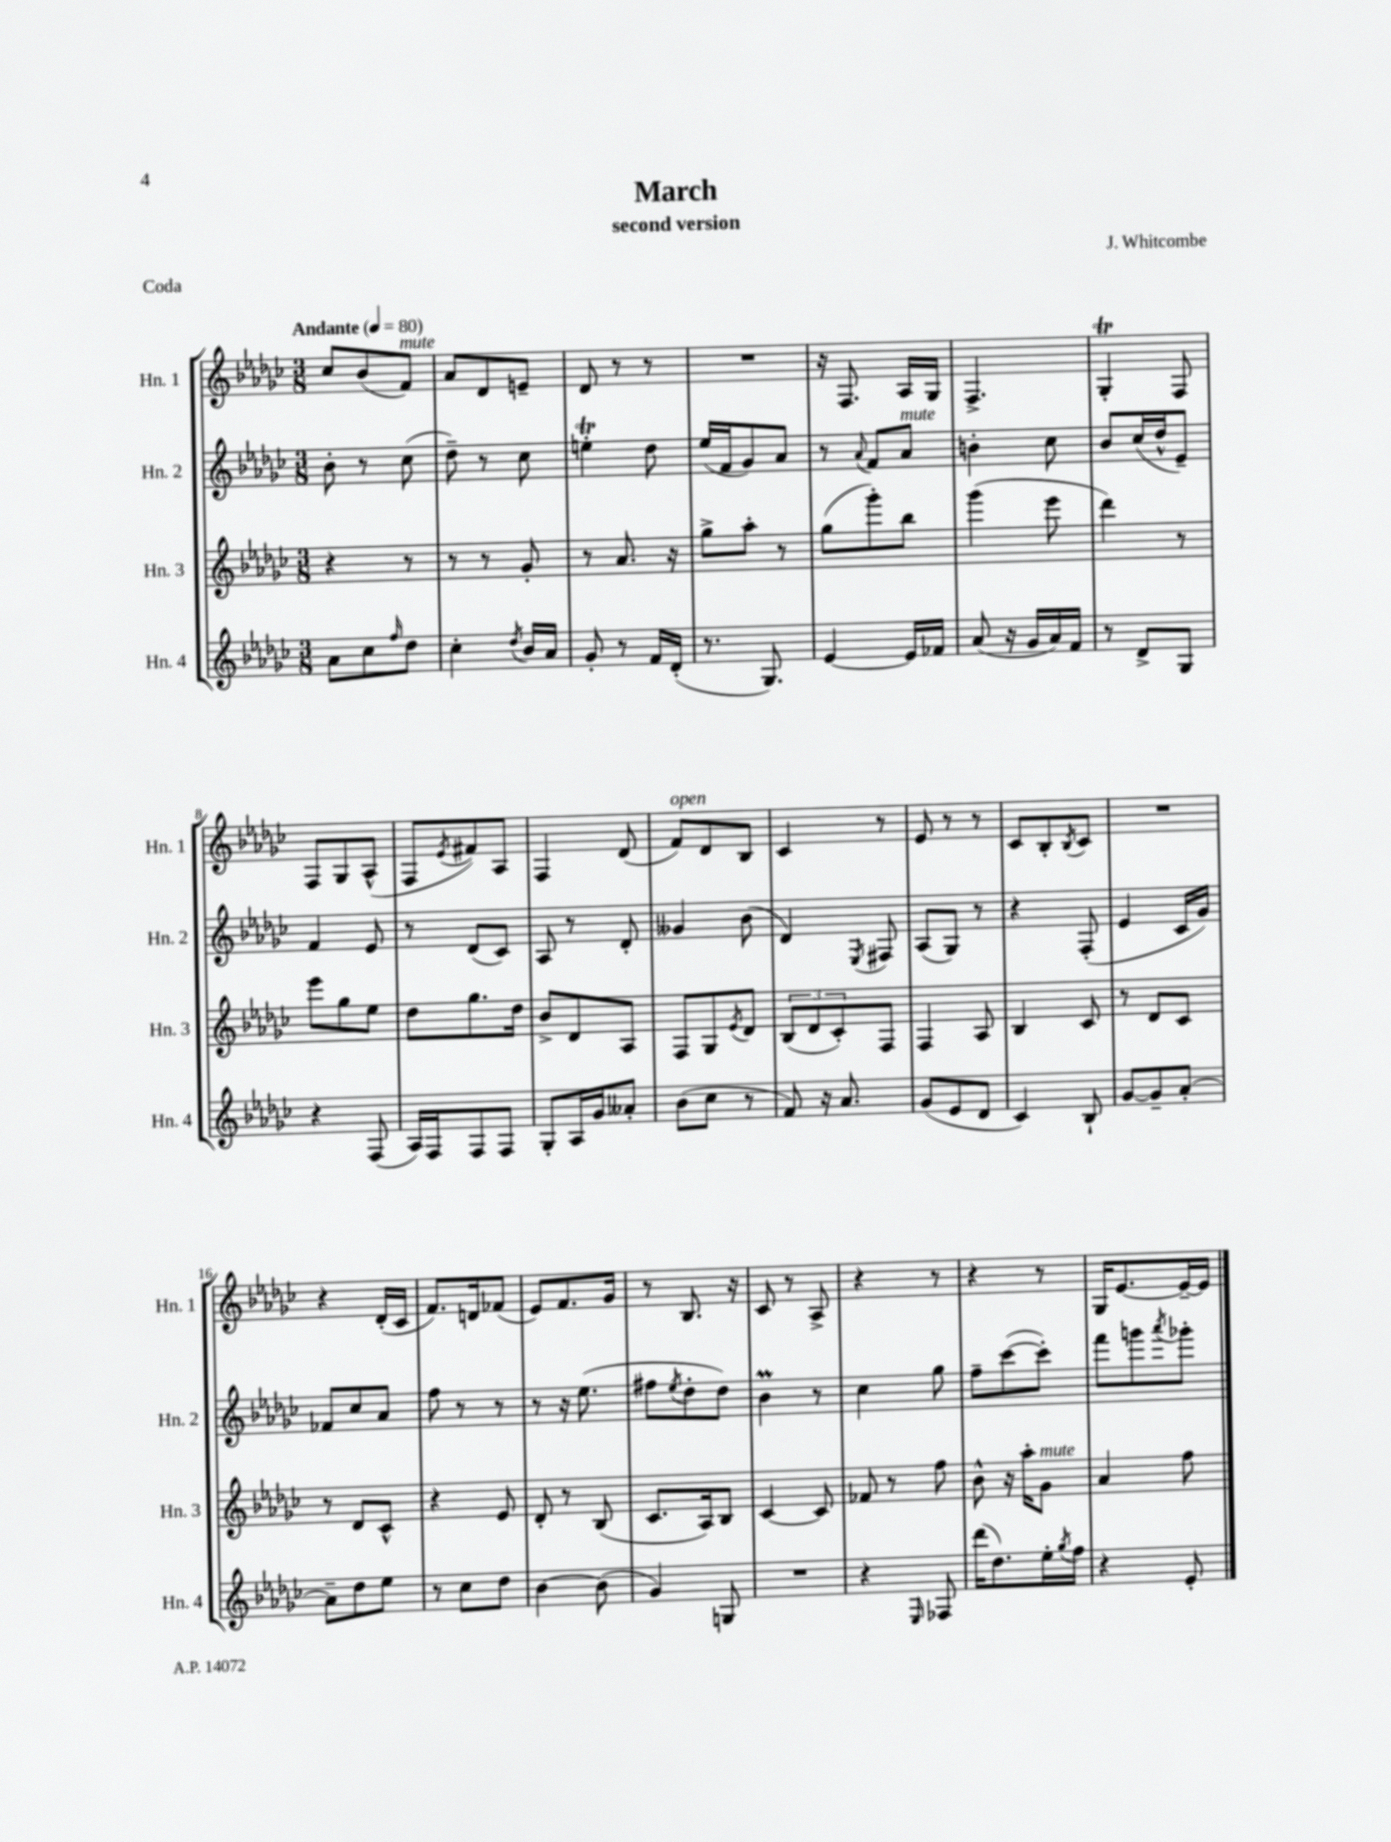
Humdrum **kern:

**kern	**kern	**kern	**kern
*staff4	*staff3	*staff2	*staff1
*clefG2	*clefG2	*clefG2	*clefG2
*k[b-e-a-d-g-c-]	*k[b-e-a-d-g-c-]	*k[b-e-a-d-g-c-]	*k[b-e-a-d-g-c-]
*M3/8	*M3/8	*M3/8	*M3/8
*MM80	*MM80	*MM80	*MM80
8a-	4r	8b-'	8cc-
8cc-	.	8r	(8b-
16qqff	.	.	.
8dd-	8r	(8cc-	8f)
=	=	=	=
4cc-'	8r	8dd-~)	8a-
.	8r	8r	8d-
8qdd-	.	.	.
16b-	8g-'	8cc-	8e~
16a-	.	.	.
=	=	=	=
8g-'	8r	4ee'	8d-
8r	8.a-	.	8r
16f	.	8dd-	8r
(16d-'	16r	.	.
=	=	=	=
8.r	8gg-^	(16ee-	4.r
.	.	16f	.
.	8aa-'	8g-)	.
8.G-)	.	.	.
.	8r	8a-	.
=	=	=	=
[4e-	(8gg-	8r	16r
.	.	.	8.F
.	.	8qqa-	.
.	8ggg-')	8f	.
16e-]	8bb-	8a-	16A-
16f-	.	.	16G-
=	=	=	=
(8a-	(4ggg-	4b'	4.F^
16r	.	.	.
16g-	.	.	.
16a-)	8eee-	8cc-	.
16f	.	.	.
=	=	=	=
8r	4ddd-)	8b-	4G-'
8d-^	.	(16cc-	.
.	.	16dd-^^	.
8G-	8r	8e-~)	8F
=	=	=	=
4r	8eee-	4f	8F
.	8gg-	.	8G-
(8F	8ee-	8e-	(8A-^^
=	=	=	=
16A-)	8dd-	8r	8F
16F	.	.	.
.	.	.	8qe-
8F	8.gg-	(8d-	8f#)
8F	.	8c-)	8A-
.	16dd-	.	.
=	=	=	=
8G-'	8b-^	8A-	4F
16A-	8d-	8r	.
16g-	.	.	.
8a--'	8A-	8d-'	(8d-
=	=	=	=
(8b-	8F	4g--	8f)
8cc-	8G-	.	8d-
.	8qe-	.	.
8r	8d-	(8b-	8B-
=	=	=	=
8f)	(12B-	4d-)	4c-
.	12d-	.	.
16r	.	.	.
.	12c-')	.	.
8.a-	.	.	.
.	.	8qE-	.
.	8F	8F#	8r
=	=	=	=
(8g-	4F	(8A-	8e-
8e-	.	8G-)	8r
8d-	8A-	8r	8r
=	=	=	=
4c-)	4B-	4r	8c-
.	.	.	8B-'
.	.	.	8qB-
8B-`	8c-	(8F'	8c-
=	=	=	=
[8g-	8r	4e-	4.r
8g-~]	8d-	.	.
[8a-'	8c-	16c-	.
.	.	16g-)	.
=	=	=	=
8a-~]	8r	8f-	4r
8dd-	8d-	8cc-	.
8ee-	8c-^^	8a-	(16d-'
.	.	.	16c-
=	=	=	=
8r	4r	8ff	8.f)
8cc-	.	8r	.
.	.	.	16d
8dd-	8e-	8r	(8f-
=	=	=	=
[4b-	8d-'	8r	8e-)
.	8r	16r	8.f
.	.	(8.ee-	.
(8b-]	(8B-	.	.
.	.	.	16g-
=	=	=	=
4g-)	8.c-	8ff#	8r
.	.	8qee-	.
.	.	8dd-'	8.B-
.	16A-)	.	.
8G	8B-	8dd-)	.
.	.	.	16r
=	=	=	=
4.r	[4c-	4b-	8c-
.	.	.	8r
.	8c-]	8r	8A-^
=	=	=	=
4r	8f-	4cc-	4r
.	8r	.	.
16qqE-	.	.	.
8F-	8ff	8gg-	8r
=	=	=	=
(16ddd-	8b-^^	8ff~	4r
8.dd-)	.	.	.
.	16r	([8ccc-	.
.	16aa-'	.	.
16ee-'	8g-	8ccc-'])	8r
8qgg-	.	.	.
16ff	.	.	.
=	=	=	=
4r	4a-	8fff	16G-
.	.	.	[8.e-
.	.	8ggg	.
.	.	8qaaa-	.
8e-'	8ff	8ggg-'	16e-~_
.	.	.	16e-]
==	==	==	==
*-	*-	*-	*-
